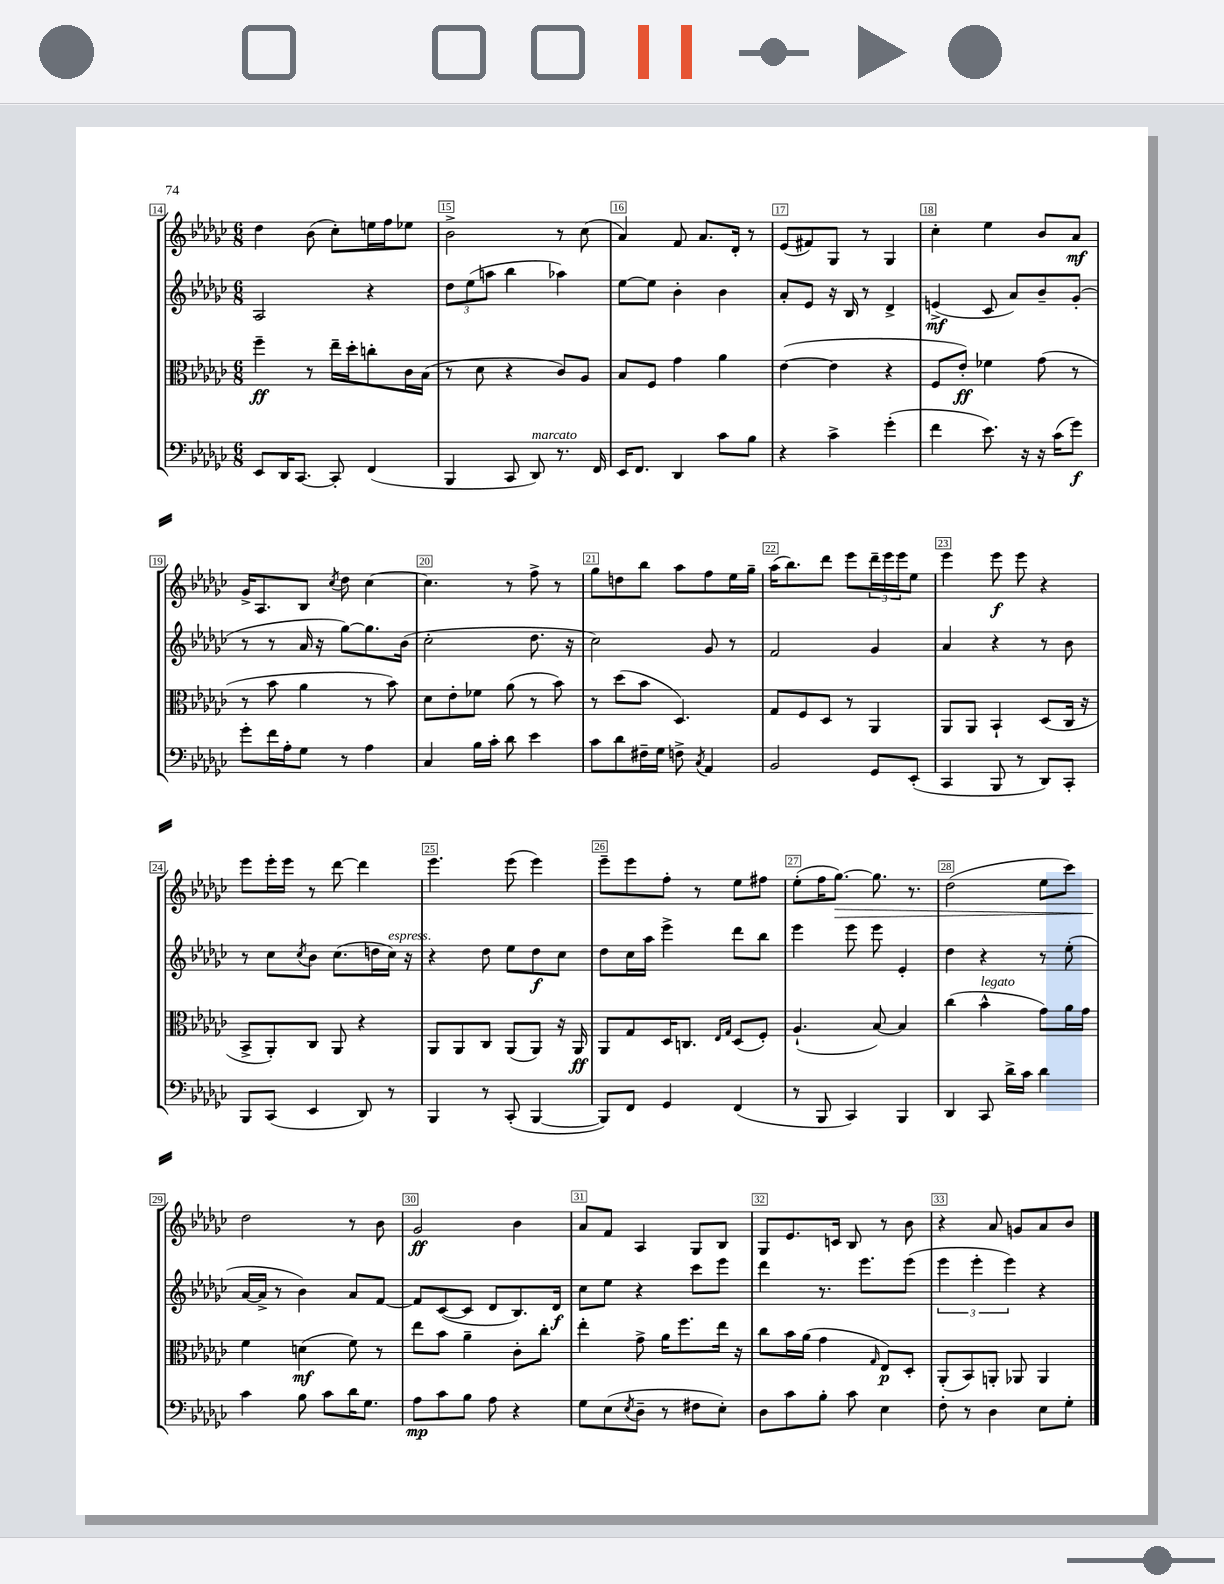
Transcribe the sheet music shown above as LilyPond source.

<<
\new StaffGroup <<
\new Staff = "s0" {
    \clef treble \key ges \major \numericTimeSignature \time 6/8
    des''4 bes'8( ces''8-.) e''16 f''16 ees''8 |
    bes'2-> r8 ces''8( |
    aes'4) f'8 aes'8. des'16-. r8 |
    ees'8( fis'8) ges8 r8 ges4 |
    ces''4-. ees''4 bes'8 aes'8\mf |
    ges'16-> aes8. bes8 \acciaccatura { ces''8 } des''8 ces''4~ |
    ces''4. r8 f''8-> r8 |
    ges''8 d''8 bes''8 aes''8 f''8 ees''16 ges''16-- |
    aes''16( bes''8.) des'''8 ees'''8 \tuplet 3/2 { des'''16-- ees'''16 ees'''16 } ees''8 |
    ees'''4 ees'''8\f ees'''8 r4 |
    ees'''8 ees'''16-. ees'''16 r8 des'''8~ des'''4 |
    ees'''4. ees'''8( ees'''4) |
    ees'''8-- ees'''8 f''8-. r8 ees''8 fis''8 |
    ees''8-.( f''16 ges''8.~\>) ges''8. r8. |
    des''2( ees''8 ces'''8) |
    des''2\! r8 bes'8 |
    ges'2\ff bes'4 |
    aes'8 f'8 aes4 ges8 bes8 |
    ges8 ees'8. c'16 bes8 r8 bes'8 |
    r4 aes'8 g'8 aes'8 bes'8 \bar "|." |
}
\new Staff = "s1" {
    \clef treble \key ges \major \numericTimeSignature \time 6/8
    aes2 r4 |
    \tuplet 3/2 { des''8 ees''8( a''8 } bes''4 aes''4) |
    ees''8~ ees''8 bes'4-. bes'4 |
    aes'8-. ees'8 r16 bes16 r8 des'4-> |
    e'4->\mf( ces'8 aes'8) bes'8-- ges'8-.( |
    r8 r8 aes'16 r16 ges''8~) ges''8. bes'16( |
    ces''2-. des''8. r16 |
    ces''2) ges'8 r8 |
    f'2 ges'4 |
    aes'4 r4 r8 bes'8 |
    r8 ces''8 \acciaccatura { ces''8 } bes'8 ces''8.( d''16 ces''16^\markup { \italic "espress." }) r16 |
    r4 des''8 ees''8 des''8\f ces''8 |
    des''8 ces''16 aes''16 ees'''4-> des'''8 bes''8 |
    ees'''4 ees'''8 ees'''8 ees'4-. |
    des''4 r4 r8 ees''8-.( |
    aes'16~ aes'16-> r8 bes'4) aes'8 f'8~ |
    f'8 ces'8~( ces'8 des'8 bes8.) des'16\f |
    ces''8 ees''8 r4 ces'''8 ees'''8 |
    des'''4 r8. ees'''8. ees'''8( |
    \tuplet 3/2 { ees'''4 ees'''4-. ees'''4) } r4 \bar "|." |
}
\new Staff = "s2" {
    \clef alto \key ges \major \numericTimeSignature \time 6/8
    f''4--\ff r8 ees''16-- des''16-. c''8-. ces'16 bes16( |
    r8 des'8 r4 ces'8) aes8 |
    bes8 f8 ges'4 aes'4 |
    ees'4~( ees'4 r4 |
    f8 ees'8-.\ff) fes'4 ges'8( r8 |
    r8 bes'8 aes'4 r8 bes'8) |
    des'8 ees'8-. fes'8 aes'8( r8 bes'8) |
    r8 des''8( bes'8 des4.) |
    ges8 f8 des8 r8 aes,4 |
    aes,8 aes,8 bes,4-! des8( ces16 r16 |
    bes,8-> aes,8-.) ces8 aes,8 r4 |
    aes,8 aes,8 ces8 aes,8( aes,8) r16 aes,16\ff |
    aes,8 ges8 des16 c8. \grace { ees16 ges16 } des8( f8-.) |
    aes4.-!( bes8~) bes4 |
    ces''4( bes'4-^^\markup { \italic "legato" } ges'8) aes'16 ges'16 |
    f'4 d'4\mf( f'8) r8 |
    ees''8 bes'8 aes'4-- ces'8-. ces''8-. |
    ees''4-. ges'8-> aes'16 f''8. ees''16 r16 |
    ces''8 bes'16 aes'16( ges'4 \grace { ges16 } ees8\p) des8-. |
    aes,8-.( bes,8) a,8-. aes,8 aes,4 \bar "|." |
}
\new Staff = "s3" {
    \clef bass \key ges \major \numericTimeSignature \time 6/8
    ees,8 des,16 ces,8.~ ces,8-. f,4( |
    bes,,4 ces,8 des,8^\markup { \italic "marcato" }) r8. f,16 |
    ees,16 f,8. des,4 ces'8 bes8 |
    r4 ces'4-> ges'4-.( |
    f'4 ees'8.) r16 r16 ces'16( ges'8\f) |
    ges'8-. f'16 aes16-. ges8 r8 aes4 |
    ces4 bes16 ces'16-. des'8 ees'4 |
    ces'8 des'8 fis16-- ges16 f8-> \acciaccatura { ces8 } aes,4 |
    bes,2 ges,8 ees,8-.( |
    ces,4 bes,,8 r8 des,8) ces,8-. |
    bes,,8 ces,8( ees,4 des,8) r8 |
    bes,,4 r8 ces,8-.( bes,,4~ |
    bes,,8) f,8 ges,4 f,4( |
    r8 bes,,8 ces,4) bes,,4 |
    des,4 ces,8 des'16-> ces'16 des'4 |
    ces'4 bes8 ces'8 des'16 ges8. |
    aes8\mp ces'8 bes8 aes8 r4 |
    ges8 ees8( \acciaccatura { ees8 } des8-- r8 fis8 ees8-.) |
    des8 ces'8 bes8-. ces'8 ees4 |
    f8-. r8 des4 ees8 ges8-. \bar "|." |
}
>>
>>
\layout { \context { \Score currentBarNumber = #14 \override BarNumber.break-visibility = ##(#f #t #t) barNumberVisibility = #all-bar-numbers-visible \override BarNumber.stencil = #(make-stencil-boxer 0.1 0.3 ly:text-interface::print) } }
